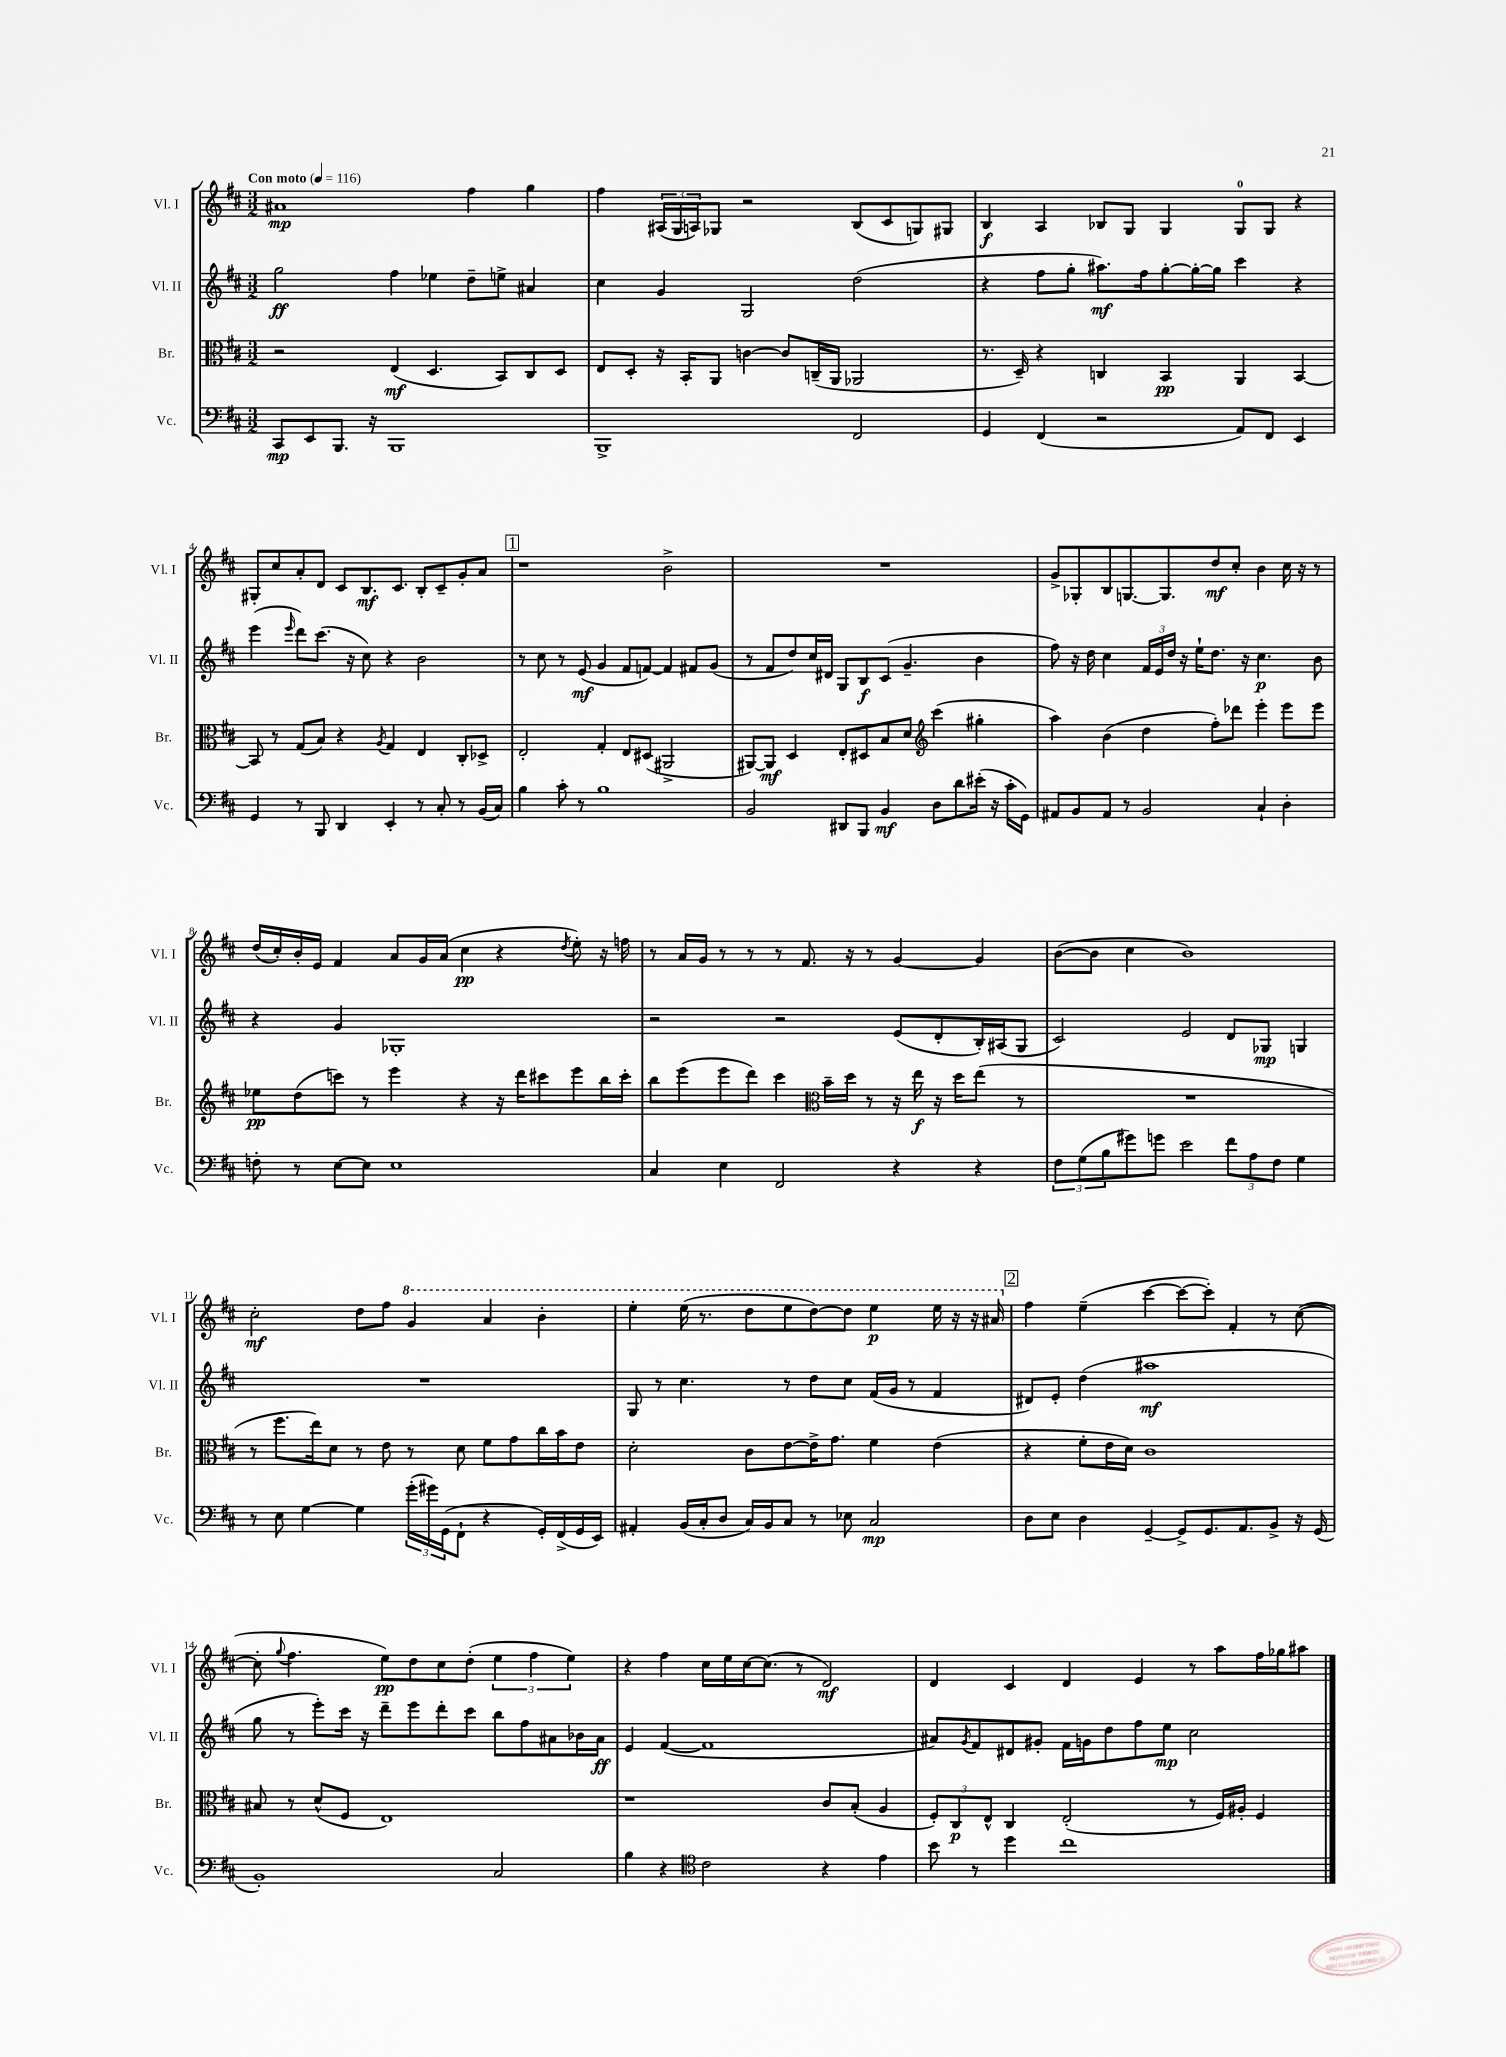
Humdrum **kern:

**kern	**kern	**kern	**kern
*staff4	*staff3	*staff2	*staff1
*clefF4	*clefC3	*clefG2	*clefG2
*k[f#c#]	*k[f#c#]	*k[f#c#]	*k[f#c#]
*M3/2	*M3/2	*M3/2	*M3/2
*MM116	*MM116	*MM116	*MM116
8CC#	2r	2gg	1a#
8EE	.	.	.
8.BBB	.	.	.
16r	.	.	.
1BBB	(4E	4ff#	.
.	4.D	4ee-	.
.	.	8dd~	4ff#
.	8BB)	8ee^	.
.	8C#	4a#	4gg
.	8D	.	.
=	=	=	=
1BBB^	8E	4cc#	4ff#
.	8D'	.	.
.	16r	4g	(24A#
.	.	.	24G
.	16BB'	.	.
.	.	.	24A)
.	8AA	.	8G-
.	[4c	2G	2r
.	8c]	.	.
.	(16C~	.	.
.	16AA	.	.
2FF#	2AA-	(2dd	(8B
.	.	.	8c#
.	.	.	8G)
.	.	.	8G#
=	=	=	=
4GG	8.r	4r	4B
.	16D~)	.	.
(4FF#	4r	8ff#	4A
.	.	8gg'	.
2r	4C	8.aa#)	8B-
.	.	.	8G
.	.	16ff#	.
.	4BB	[8gg'	4G
.	.	16gg'_	.
.	.	16gg]	.
8AA)	4AA	4ccc#	8G
8FF#	.	.	8G
4EE	[4BB	4r	4r
=	=	=	=
4GG	8BB]	(4eee	8G#'
.	8r	.	8cc#
.	.	16qqeee	.
8r	(8G	8ddd)	8a'
8BBB	8B)	(8.ccc#	8d
4DD	4r	.	8c#
.	.	16r	.
.	.	8cc#)	8.B
.	8qA	.	.
4EE'	4G	4r	.
.	.	.	8.c#
8r	4E	2b	8B'
8C#'	.	.	8c#~
8r	8C#'	.	8g'
(16BB	8D-^	.	8a
16C#)	.	.	.
=	=	=	=
4B	2E'	8r	1r
.	.	8cc#	.
8c#'	.	8r	.
8r	.	(8e	.
1B	4G'	4g	.
.	8E	8f#	.
.	(8D#	[8f)	.
.	2AA#^	4f]	2b^
.	.	8f#	.
.	.	(8g	.
=	=	=	=
2BB	[8AA#)	8r	1.r
.	8AA#]	8f#	.
.	4D	8dd)	.
.	.	16cc#	.
.	.	16d#	.
8DD#	8E'	8G	.
8BBB	8D#	8B	.
4BB	8B	(8c#	.
.	8d	4.g~	.
*	*clefG2	*	*
8D	(4ccc#	.	.
8d	.	.	.
(16e#'	4gg#'	4b	.
16r	.	.	.
16c#'	.	.	.
16GG)	.	.	.
=	=	=	=
8AA#	4aa)	8ff#)	8g^
8BB	.	16r	8G-'
.	.	16dd	.
8AA#	(4b	4cc#	8B
8r	.	.	[8.G
2BB	4dd	24f#	.
.	.	24e	.
.	.	.	8.G]
.	.	24dd	.
.	.	16r	.
.	.	16ee`	.
.	8ff#')	8.dd	8dd
.	8ddd-	.	8cc#'
.	.	16r	.
4C#`	4eee'	4.cc#	4b
4D'	8eee	.	16cc#
.	.	.	16r
.	8eee	8b	8r
=	=	=	=
8F'	8ee-	4r	(16dd
.	.	.	16cc#')
8r	(8dd	.	16b'
.	.	.	16e
[8E	8ccc)	4g	4f#
8E]	8r	.	.
1E	4eee	1G-'	8a
.	.	.	16g
.	.	.	(16a
.	4r	.	4cc#
.	16r	.	4r
.	16ddd	.	.
.	8ccc#	.	.
.	.	.	8qdd
.	8eee	.	8ee')
.	16bb	.	16r
.	16ccc#'	.	16ff
=	=	=	=
4C#	8bb	2r	8r
.	(8eee	.	16a
.	.	.	16g
4E	8eee	.	8r
.	8ddd)	.	8r
2FF#	4ccc#	2r	8r
.	.	.	8.f#
*	*clefC3	*	*
.	16b~	.	.
.	16dd	.	16r
.	8r	.	8r
4r	16r	(8e	[4g
.	16ee	.	.
.	16r	8d'	.
.	16dd	.	.
4r	(8ee	16B')	4g]
.	.	(16A#	.
.	8r	8G	.
=	=	=	=
12F#	1.r	2c#)	([8b
(12G	.	.	.
.	.	.	8b]
12B	.	.	.
8g#)	.	.	4cc#
8g	.	.	.
2e	.	2e	1b)
12f#	.	8d	.
12A	.	.	.
.	.	8G-	.
12F#	.	.	.
4G	.	4G	.
=	=	=	=
8r	8r	1.r	2cc#'
8E	8.ff#	.	.
[4G	.	.	.
.	16ee)	.	.
.	8d	.	.
4G]	8r	.	8dd
.	8e	.	8ff#
(24g'	8r	.	4gg
24g#)	.	.	.
(24GG	.	.	.
8FF#`	8d	.	.
4r	8f#	.	4aa
.	8g	.	.
16GG')	16cc#	.	4bb'
(16FF#^	16b	.	.
16GG	8e	.	.
16EE)	.	.	.
=	=	=	=
4AA#'	2d'	8G	4eee'
.	.	8r	.
(16BB	.	4.cc#	(16eee
16C#'	.	.	8.r
8D	.	.	.
16C#)	8c#	.	8ddd
16BB	.	.	.
8C#	[8e	8r	8eee
8r	16e^]	8dd	[8ddd)
.	8.g	.	.
8E-	.	8cc#	8ddd]
2C#	4f#	(16f#	4eee
.	.	16g	.
.	.	8r	.
.	(4e	4f#	16eee
.	.	.	16r
.	.	.	16r
.	.	.	16aa#
=	=	=	=
8D	4r	8d#)	4ff#
8E	.	8e'	.
4D	8f#'	(4dd	(4ee~
.	16e	.	.
.	16d)	.	.
[4GG~	1c#	1aa#	[4ccc#
8GG^]	.	.	8ccc#_
8.GG	.	.	8ccc#'])
.	.	.	4f#'
8.AA	.	.	.
8BB^	.	.	8r
16r	.	.	([8cc#
(16GG	.	.	.
=	=	=	=
1BB')	8B#	8gg	8cc#']
.	.	.	8qqgg
.	8r	8r	4.ff#
.	(8d^^	8eee')	.
.	8F#	16ccc#	.
.	.	16r	.
.	1E)	8ddd~	8ee)
.	.	8eee	8dd
.	.	8ddd'	8cc#
.	.	8ccc#	(8dd'
2C#	.	8bb	6ee
.	.	8ff#	.
.	.	.	6ff#
.	.	8a#	.
.	.	.	6ee)
.	.	16b-	.
.	.	16a#	.
=	=	=	=
4B	1r	4e	4r
4r	.	([4f#	4ff#
*clefC4	*	*	*
2c#	.	1f#]	16cc#
.	.	.	16ee
.	.	.	[16cc#
.	.	.	(8.cc#]
.	.	.	8r
4r	8c#	.	2d)
.	(8B'	.	.
4e	4A	.	.
=	=	=	=
8b	12F#')	8a#)	4d
.	12C#	.	.
.	.	8qg	.
8r	.	8f#	.
.	12E^^	.	.
4dd	4C#	8d#	4c#
.	.	8g#'	.
1cc#	(2E'	16f#	4d
.	.	16g	.
.	.	8dd	.
.	.	8ff#	4e
.	.	8ee	.
.	8r	2cc#	8r
.	16F#)	.	8aa
.	16A#'	.	.
.	4F#	.	16ff#
.	.	.	16gg-
.	.	.	8aa#
==	==	==	==
*-	*-	*-	*-
